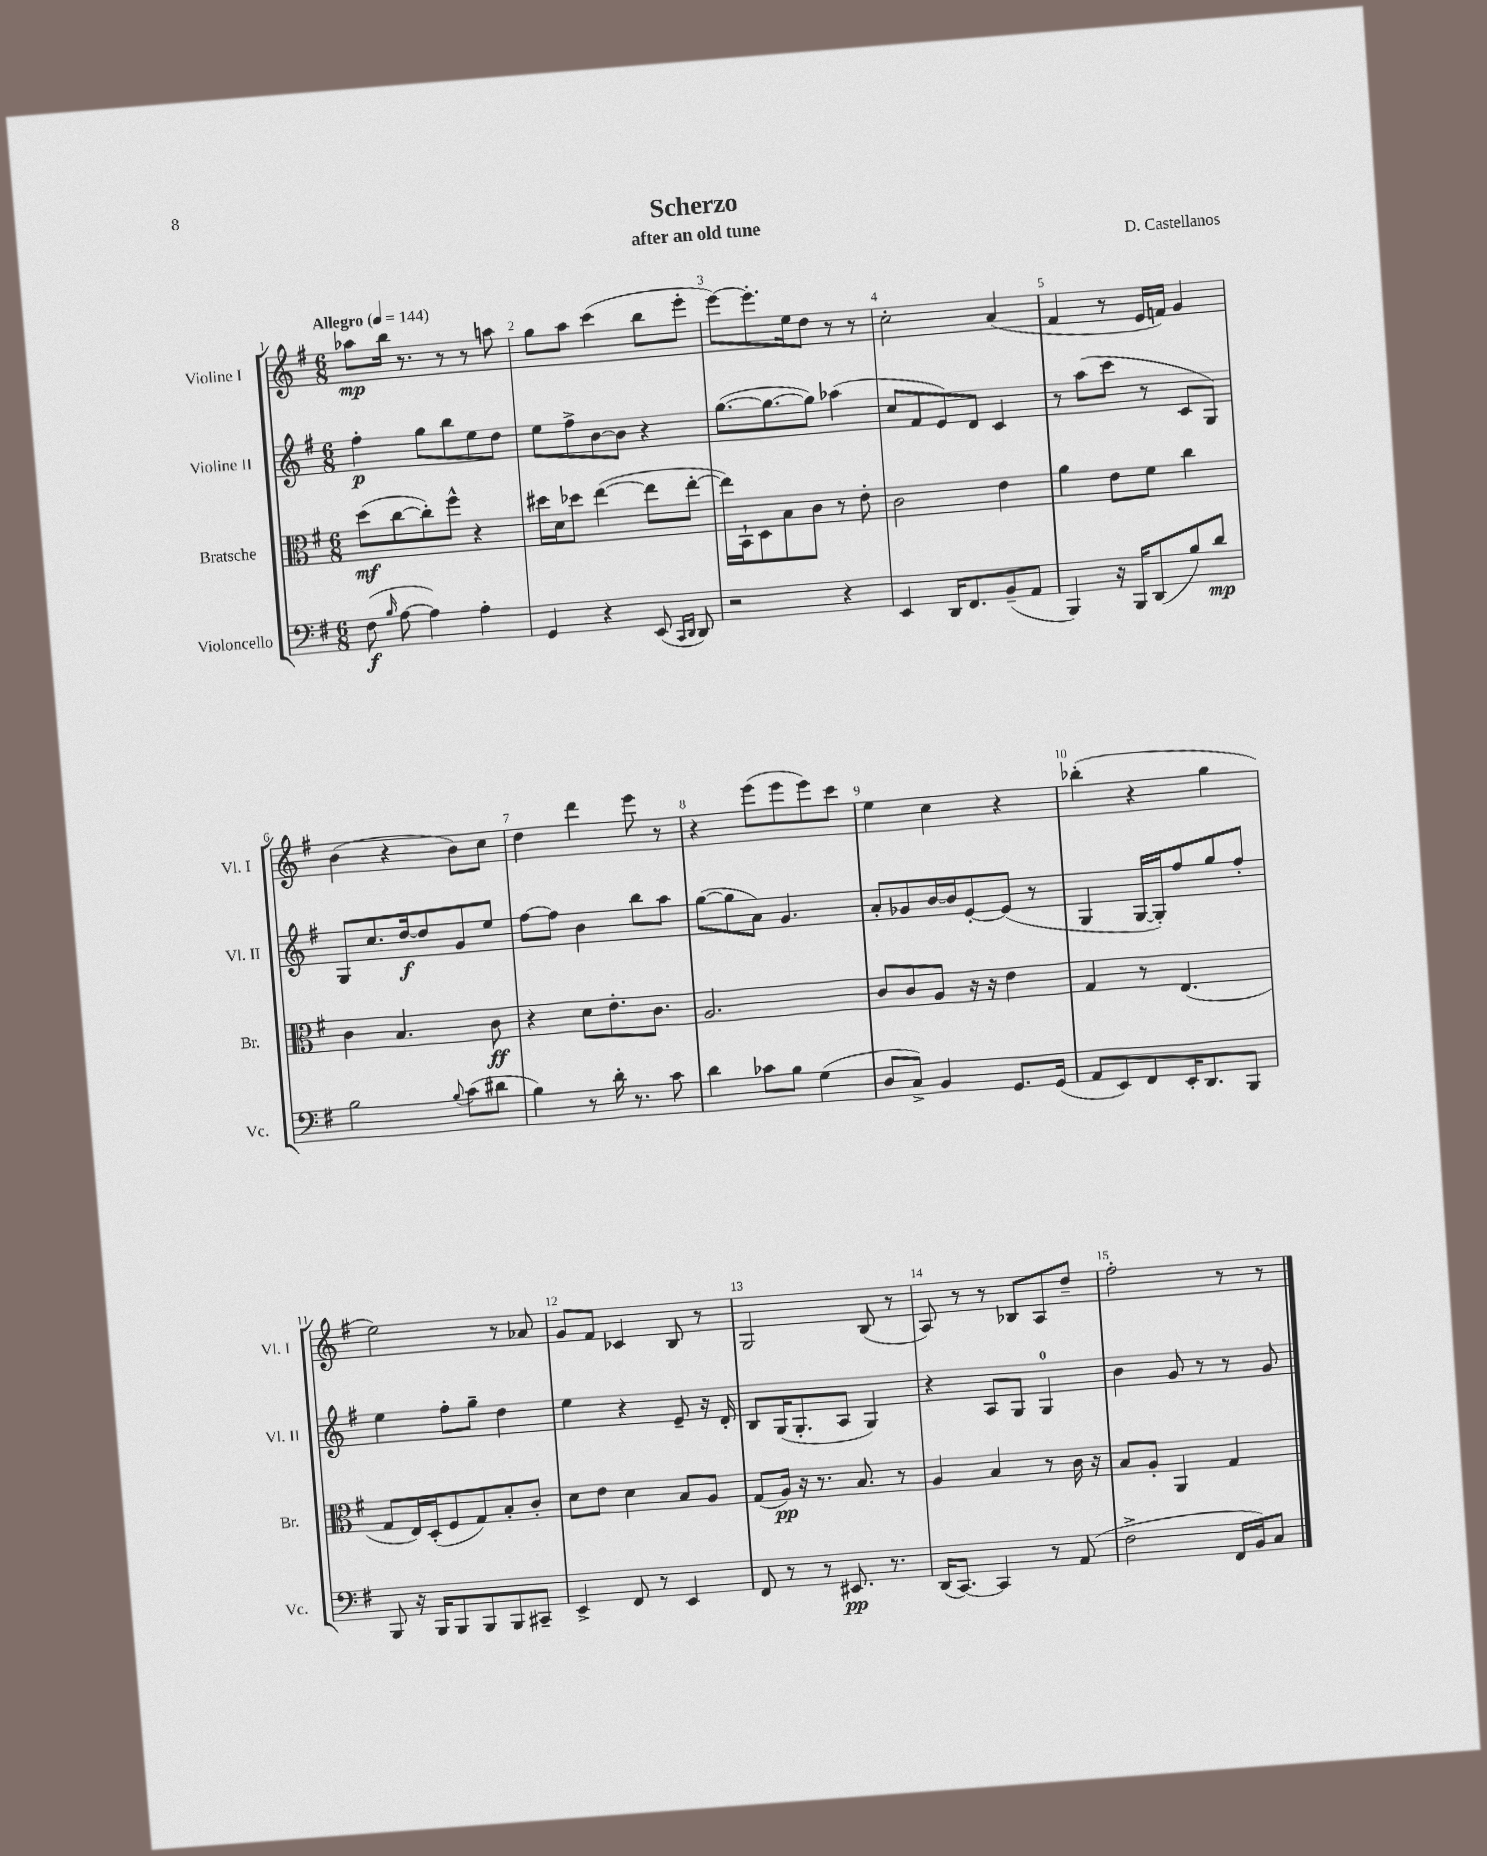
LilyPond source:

\header { title = "Scherzo" composer = "D. Castellanos" subtitle = "after an old tune" }
<<
\new StaffGroup <<
\new Staff = "s0" \with { instrumentName = "Violine I" shortInstrumentName = "Vl. I" } {
    \clef treble \key g \major \numericTimeSignature \time 6/8 \tempo "Allegro" 4 = 144
    \autoBeamOff aes''8[\mp b''16] r8. r8 r8 a''8 |
    g''8[ a''8] c'''4( b''8[ e'''8]-. |
    e'''8[~) e'''8.-. e''16 d''8] r8 r8 |
    c''2-. a'4( |
    fis'4 r8 e'16[ f'16]) g'4 |
    b'4( r4 b'8[) c''8] |
    d''4 d'''4 e'''8 r8 |
    r4 e'''8[( e'''8 e'''8) c'''8] |
    e''4 c''4 r4 |
    bes''4-.( r4 g''4 |
    e''2) r8 aes'8 |
    g'8[ fis'8] ces'4 b8 r8 |
    g2 b8( r8 |
    a8) r8 r8 bes8[ a8 d''8]-- |
    fis''2-. r8 r8 \bar "|." |
}
\new Staff = "s1" \with { instrumentName = "Violine II" shortInstrumentName = "Vl. II" } {
    \clef treble \key g \major \numericTimeSignature \time 6/8
    \autoBeamOff fis''4-.\p g''8[ b''8 e''8 d''8] |
    e''8[ fis''8-> b'8~ b'8] r4 |
    g''8.[~( g''8.~ g''8]) aes''4( |
    c''8[ fis'8 e'8) d'8] c'4 |
    r8 a''8[( c'''8] r8 c'8[ g8]) |
    g8[ c''8. d''16~\f d''8 g'8 e''8] |
    fis''8[~ fis''8] b'4 b''8[ a''8] |
    g''8[~( g''8 a'8]) g'4. |
    a'8[-. ges'8 b'16~ b'16 e'8~-. e'8]( r8 |
    g4 g16[~ g16-.) fis''8 g''8 fis''8]-. |
    e''4 fis''8[-. g''8]-- d''4 |
    e''4 r4 e'8-- r16 d'16-. |
    b8[ g16( g8.-. a8] g4) |
    r4 a8[ g8] g4-0 |
    b'4 g'8 r8 r8 g'8 \bar "|." |
}
\new Staff = "s2" \with { instrumentName = "Bratsche" shortInstrumentName = "Br." } {
    \clef alto \key g \major \numericTimeSignature \time 6/8
    \autoBeamOff d''8[\mf( c''8~ c''8-.) fis''8]-^ r4 |
    dis''16[ d'16 des''8] e''4~( e''8[ e''8]~-. |
    e''16[) b,16-! d8 b8 c'8] r8 e'8-. |
    c'2 e'4 |
    a'4 e'8[ fis'8] c''4 |
    c'4 b4. c'8\ff |
    r4 d'8[ e'8.-. c'8.] |
    a2. |
    c'8[ c'8 a8] r16 r16 e'4 |
    g4 r8 e4.( |
    g8[ e16) d16-.( fis8 g8) b8-. c'8]-. |
    d'8[ e'8] d'4 b8[ a8] |
    g8[( a16]\pp) r16 r8. b8. r8 |
    a4 b4 r8 c'16 r16 |
    b8[ a8]-. a,4 g4 \bar "|." |
}
\new Staff = "s3" \with { instrumentName = "Violoncello" shortInstrumentName = "Vc." } {
    \clef bass \key g \major \numericTimeSignature \time 6/8
    \autoBeamOff fis8\f( \grace { b16 } a8~ a4) a4-. |
    g,4 r4 e,8( \grace { c,16[ d,16] } d,8) |
    r2 r4 |
    e,4 d,16[ fis,8. b,8--( a,8] |
    b,,4) r16 b,,16[ d,8( b8) d'8]\mp |
    b2 \appoggiatura { b8 } c'8[( dis'8] |
    b4) r8 d'16-. r8. c'8 |
    d'4 ces'8[ b8] g4( |
    d8[ c8]->) b,4 g,8.[ g,16]( |
    a,8[ e,8) fis,8 e,16-. d,8. b,,8] |
    b,,8 r16 b,,16[ b,,8 b,,8 b,,8 cis,8]-- |
    e,4-> fis,8 r8 e,4 |
    fis,8 r8 r8 eis,8.\pp r8. |
    d,16[( c,8.]~) c,4 r8 a,8( |
    fis2-> fis,16[ b,16) c8] \bar "|." |
}
>>
>>
\layout { \context { \Score \override BarNumber.break-visibility = ##(#f #t #t) barNumberVisibility = #all-bar-numbers-visible } }
